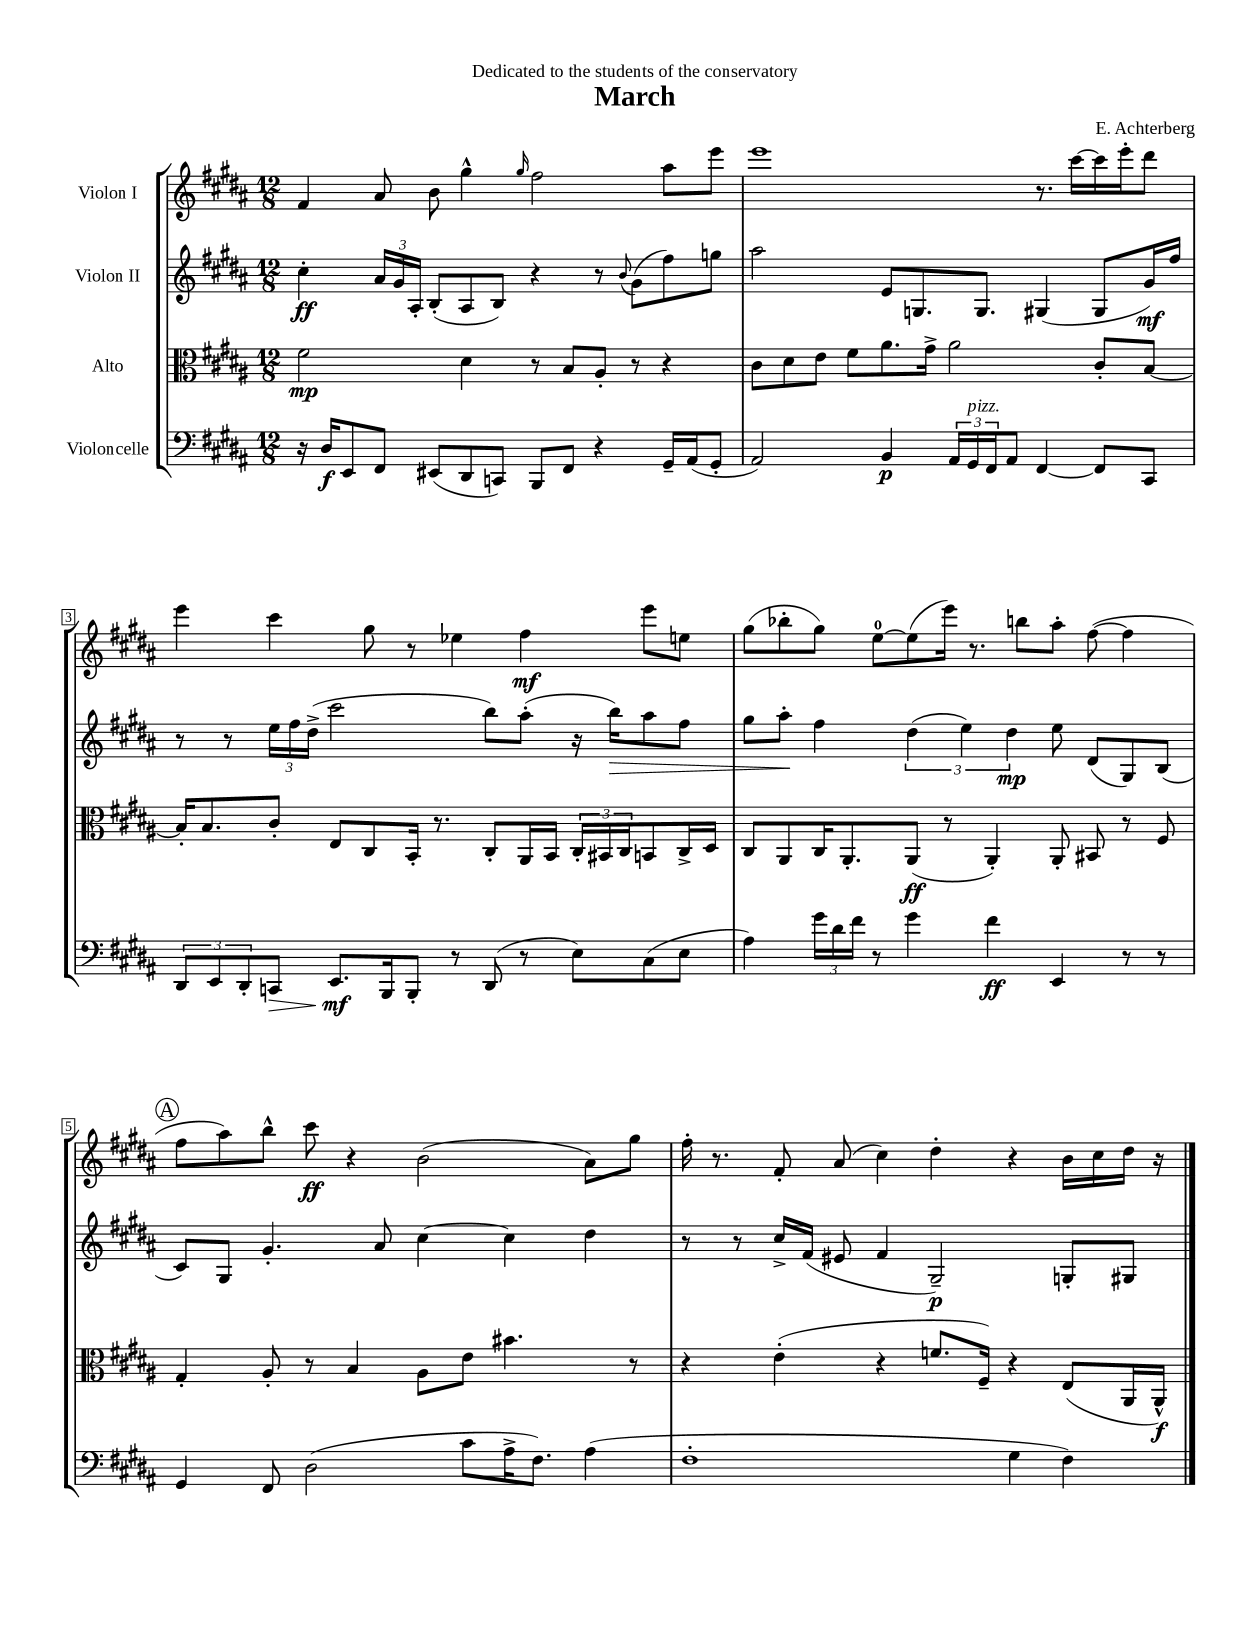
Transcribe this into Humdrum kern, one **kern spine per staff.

**kern	**kern	**kern	**kern
*staff4	*staff3	*staff2	*staff1
*clefF4	*clefC3	*clefG2	*clefG2
*k[f#c#g#d#a#]	*k[f#c#g#d#a#]	*k[f#c#g#d#a#]	*k[f#c#g#d#a#]
*M12/8	*M12/8	*M12/8	*M12/8
16r	2f#	4cc#'	4f#
16D#	.	.	.
8EE	.	.	.
8FF#	.	24a#	8a#
.	.	24g#	.
.	.	24A#'	.
(8EE#	.	(8B'	8b
8DD#	4d#	8A#	4gg#^^
8CC)	.	8B)	.
.	.	.	16qqgg#
8BBB	8r	4r	2ff#
8FF#	8B	.	.
4r	8A#'	8r	.
.	.	8qqb	.
.	8r	(8g#	.
16GG#~	4r	8ff#)	8aa#
(16AA#	.	.	.
8GG#'	.	8gg	8eee
=	=	=	=
2AA#)	8c#	2aa#	1eee
.	8d#	.	.
.	8e	.	.
.	8f#	.	.
4BB	8.a#	8e	.
.	.	8.G	.
.	16g#^	.	.
24AA#	2a#	.	.
24GG#	.	.	.
.	.	8.G	.
24FF#	.	.	.
8AA#	.	.	.
[4FF#	.	(4G#	8.r
.	.	.	[16ccc#
8FF#]	8c#'	8G#	16ccc#]
.	.	.	16eee'
8CC#	[8B	16g#)	8ddd#
.	.	16ff#	.
=	=	=	=
12DD#	16B']	8r	4eee
.	8.B	.	.
12EE	.	.	.
.	.	8r	.
12DD#'	.	.	.
8CC	8c#'	24ee	4ccc#
.	.	24ff#	.
.	.	(24dd#^	.
8.EE	8E	2ccc#	.
.	8C#	.	8gg#
16BBB	.	.	.
8BBB'	16BB'	.	8r
.	8.r	.	.
8r	.	.	4ee-
(8DD#	8C#'	8bb)	.
8r	16AA#	(8aa#'	4ff#
.	16BB	.	.
8E)	24C#'	16r	.
.	24BB#	.	.
.	.	16bb)	.
.	24C#	.	.
(8C#	8BB	8aa#	8eee
8E	16C#^	8ff#	8ee
.	16D#	.	.
=	=	=	=
4A#)	8C#	8gg#	(8gg#
.	8AA#	8aa#'	8bb-'
24g#	16C#	4ff#	8gg#)
24d#	.	.	.
.	8.AA#'	.	.
24f#	.	.	.
8r	.	.	[8ee
4g#	(8AA#	(6dd#	(8ee]
.	8r	.	16eee)
.	.	6ee)	.
.	.	.	8.r
4f#	4AA#')	.	.
.	.	6dd#	.
.	.	.	8bb
4EE	8AA#'	8ee	8aa#'
.	8BB#	(8d#	([8ff#
8r	8r	8G#)	4ff#]
8r	8F#	(8B	.
=	=	=	=
4GG#	4G#'	8c#)	8ff#
.	.	8G#	8aa#)
8FF#	8A#'	4.g#'	8bb^^
(2D#	8r	.	8ccc#
.	4B	.	4r
.	.	8a#	.
.	8A#	[4cc#	(2b
8c#	8e	.	.
16A#^	4.b#	4cc#]	.
8.F#)	.	.	.
(4A#	.	4dd#	8a#)
.	8r	.	8gg#
=	=	=	=
1F#'	4r	8r	16ff#'
.	.	.	8.r
.	.	8r	.
.	(4e'	16cc#^	8f#'
.	.	(16f#	.
.	.	8e#	(8a#
.	4r	4f#	4cc#)
.	8.f	2G#~)	4dd#'
.	16F#~)	.	.
4G#	4r	.	4r
4F#)	(8E	8G'	16b
.	.	.	16cc#
.	16AA#	8G#	16dd#
.	16AA#^^)	.	16r
==	==	==	==
*-	*-	*-	*-
